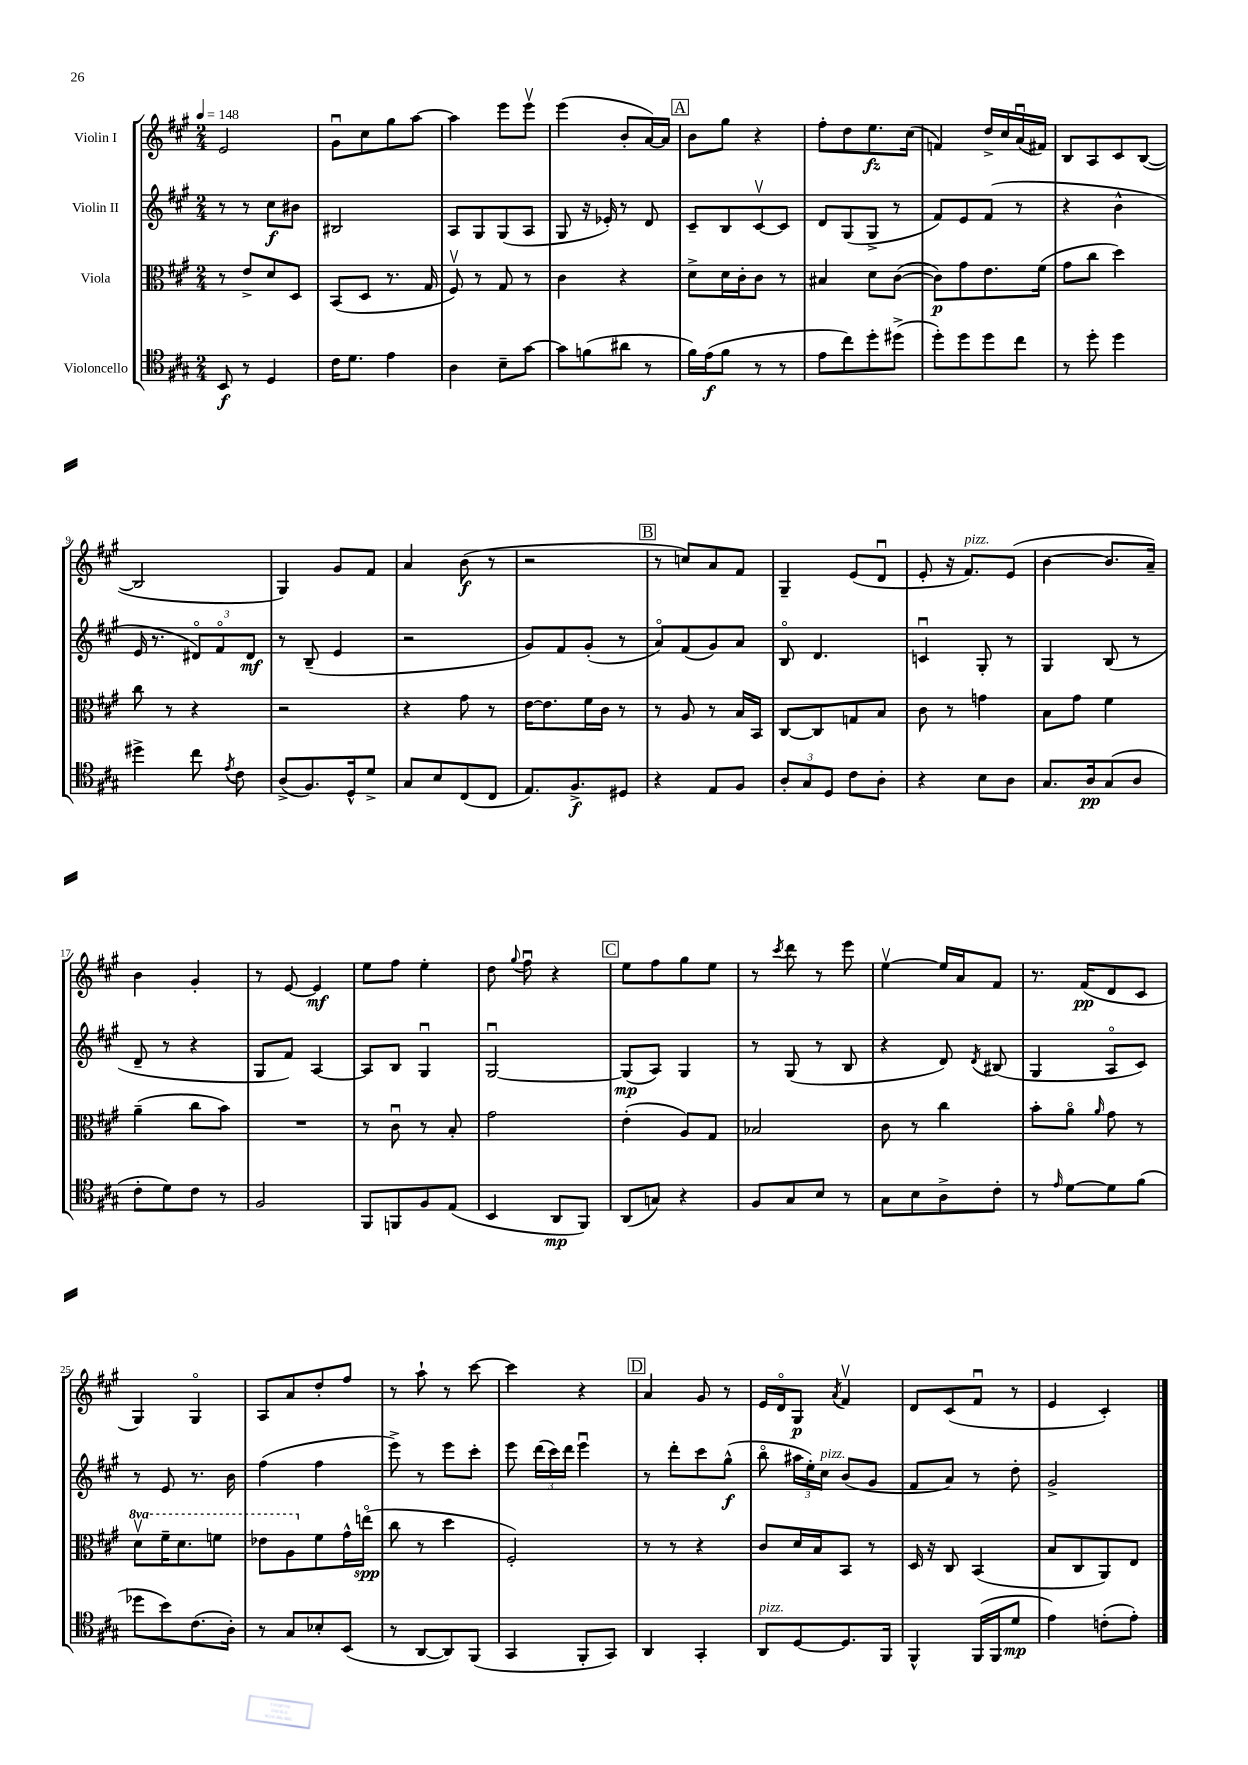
<<
\new StaffGroup <<
\new Staff = "s0" \with { instrumentName = "Violin I" } {
    \clef treble \key a \major \numericTimeSignature \time 2/4 \tempo 4 = 148
    \autoBeamOff e'2 |
    gis'8[\downbow cis''8 gis''8 a''8]~ |
    a''4 e'''8[ e'''8]\upbow |
    e'''4( b'8[-. a'16~) a'16] |
    \mark \markup { \box "A" } b'8[ gis''8] r4 |
    fis''8[-. d''8 e''8.\fz cis''16]( |
    f'4) d''16[-> cis''16 a'16\downbow( fis'16]) |
    b8[ a8 cis'8 b8]~( |
    b2 |
    gis4) gis'8[ fis'8] |
    a'4 b'8\f( r8 |
    r2 |
    \mark \markup { \box "B" } r8 c''8[) a'8 fis'8] |
    gis4-- e'8[( d'8]\downbow |
    e'8-. r16 fis'8.[^\markup { \italic "pizz." }) e'8]( |
    b'4~ b'8.[ a'16]--) |
    b'4 gis'4-. |
    r8 e'8~ e'4\mf |
    e''8[ fis''8] e''4-. |
    d''8 \appoggiatura { gis''8 } fis''8\downbow r4 |
    \mark \markup { \box "C" } e''8[ fis''8 gis''8 e''8] |
    r8 \acciaccatura { cis'''8 } d'''8 r8 e'''8 |
    e''4~\upbow e''16[ a'16 fis'8] |
    r8. fis'16[\pp( d'8 cis'8] |
    gis4) gis4\flageolet |
    a8[ a'8 d''8-. fis''8] |
    r8 a''8-! r8 cis'''8~ |
    cis'''4 r4 |
    \mark \markup { \box "D" } a'4 gis'8 r8 |
    e'16[ d'16\flageolet gis8]\p \acciaccatura { a'8 } fis'4\upbow |
    d'8[ cis'8( fis'8]\downbow r8 |
    e'4 cis'4-.) \bar "|." |
}
\new Staff = "s1" \with { instrumentName = "Violin II" } {
    \clef treble \key a \major \numericTimeSignature \time 2/4
    \autoBeamOff r8 r8 cis''8[\f bis'8] |
    bis2 |
    a8[ gis8 gis8( a8] |
    gis8 r16 ees'16-.) r8 d'8 |
    \mark \markup { \box "A" } cis'8[-- b8 cis'8~\upbow cis'8] |
    d'8[ gis8( gis8]-> r8 |
    fis'8[) e'8 fis'8]( r8 |
    r4 b'4-^ |
    e'16 r8. \tuplet 3/2 { dis'8[\flageolet) fis'8\flageolet dis'8]\mf } |
    r8 b8--( e'4 |
    r2 |
    gis'8[) fis'8 gis'8]-.( r8 |
    \mark \markup { \box "B" } a'8[\flageolet) fis'8( gis'8) a'8] |
    b8\flageolet d'4. |
    c'4\downbow gis8-. r8 |
    gis4 b8( r8 |
    d'8-- r8 r4 |
    gis8[ fis'8]) a4~ |
    a8[ b8] gis4\downbow |
    gis2~\downbow |
    \mark \markup { \box "C" } gis8[\mp( a8]) gis4 |
    r8 gis8( r8 b8 |
    r4 d'8) \acciaccatura { d'8 } bis8( |
    gis4 a8[\flageolet cis'8]) |
    r8 e'8 r8. b'16 |
    fis''4( fis''4 |
    e'''8->) r8 e'''8[ cis'''8]-. |
    e'''8 \tuplet 3/2 { d'''16[( cis'''16) d'''16] } e'''4\downbow |
    \mark \markup { \box "D" } r8 d'''8[-. cis'''8 gis''8]-^\f( |
    b''8\flageolet \tuplet 3/2 { ais''16[ e''16-.) cis''16]^\markup { \italic "pizz." } } b'8[( gis'8] |
    fis'8[ a'8]) r8 d''8-. |
    gis'2-> \bar "|." |
}
\new Staff = "s2" \with { instrumentName = "Viola" } {
    \clef alto \key a \major \numericTimeSignature \time 2/4 \set Staff.ottavationMarkups = #ottavation-simple-ordinals
    \autoBeamOff r8 e'8[-> d'8 d8] |
    b,8[( d8] r8. gis16 |
    fis8\upbow) r8 gis8 r8 |
    cis'4 r4 |
    \mark \markup { \box "A" } d'8[-> d'16 cis'16-. cis'8] r8 |
    bis4 d'8[ cis'8]~( |
    cis'8[\p) gis'8 e'8. fis'16]( |
    gis'8[ cis''8] d''4) |
    cis''8 r8 r4 |
    r2 |
    r4 gis'8 r8 |
    e'16[~ e'8. fis'16 cis'16] r8 |
    \mark \markup { \box "B" } r8 a8 r8 b16[ b,16] |
    cis8[~ cis8 g8 b8] |
    cis'8 r8 g'4 |
    b8[ gis'8] fis'4 |
    a'4--( cis''8[ b'8]) |
    R2 |
    r8 cis'8\downbow r8 b8-. |
    gis'2 |
    \mark \markup { \box "C" } e'4-.( a8[) gis8] |
    bes2 |
    cis'8 r8 cis''4 |
    b'8[-. a'8]\flageolet \grace { a'16 } gis'8 r8 |
    \ottava #1 d''8[\upbow fis''16-- d''8. f''8] |
    ees''8[ a'8 \ottava #0 fis'8 gis'16-^ e''16]\flageolet\spp( |
    cis''8 r8 d''4 |
    fis2-.) |
    \mark \markup { \box "D" } r8 r8 r4 |
    cis'8[ d'16 b16 b,8] r8 |
    d16 r16 cis8 b,4( |
    b8[ cis8 a,8) e8] \bar "|." |
}
\new Staff = "s3" \with { instrumentName = "Violoncello" } {
    \clef tenor \key a \major \numericTimeSignature \time 2/4
    \autoBeamOff b,8\f r8 d4 |
    cis'16[ d'8.] e'4 |
    a4 b8[-- gis'8]~ |
    gis'8[ f'8( ais'8] r8 |
    \mark \markup { \box "A" } fis'16[) e'16\f( fis'8] r8 r8 |
    e'8[ cis''8) d''8-. dis''8]->( |
    d''8[-.) d''8 d''8 cis''8] |
    r8 d''8-. d''4 |
    dis''4-> cis''8 \acciaccatura { e'8 } cis'8 |
    a8[->( fis8.) d16-^ d'8]-> |
    gis8[ b8 cis8( cis8] |
    e8.[) fis8.->\f dis8] |
    \mark \markup { \box "B" } r4 e8[ fis8] |
    \tuplet 3/2 { a8[-. gis8 d8] } cis'8[ a8]-. |
    r4 b8[ a8] |
    gis8.[ a16\pp gis8( a8] |
    cis'8[-. d'8) cis'8] r8 |
    fis2 |
    fis,8[ f,8 fis8 e8]( |
    b,4 a,8[\mp fis,8]) |
    \mark \markup { \box "C" } a,8[( g8]) r4 |
    fis8[ gis8 b8] r8 |
    gis8[ b8 a8-> cis'8]-. |
    r8 \grace { e'16 } d'8[~ d'8 fis'8]( |
    des''8[ b'8) cis'8.( a16]-.) |
    r8 gis8[ bes8-. b,8]( |
    r8 a,8[~ a,8) fis,8]( |
    gis,4 fis,8[-. gis,8]) |
    \mark \markup { \box "D" } a,4 gis,4-. |
    a,8[^\markup { \italic "pizz." } d8~ d8. fis,16] |
    fis,4-^ fis,16[( fis,16 d'8]\mp |
    e'4) c'8[-.( e'8]-.) \bar "|." |
}
>>
>>
